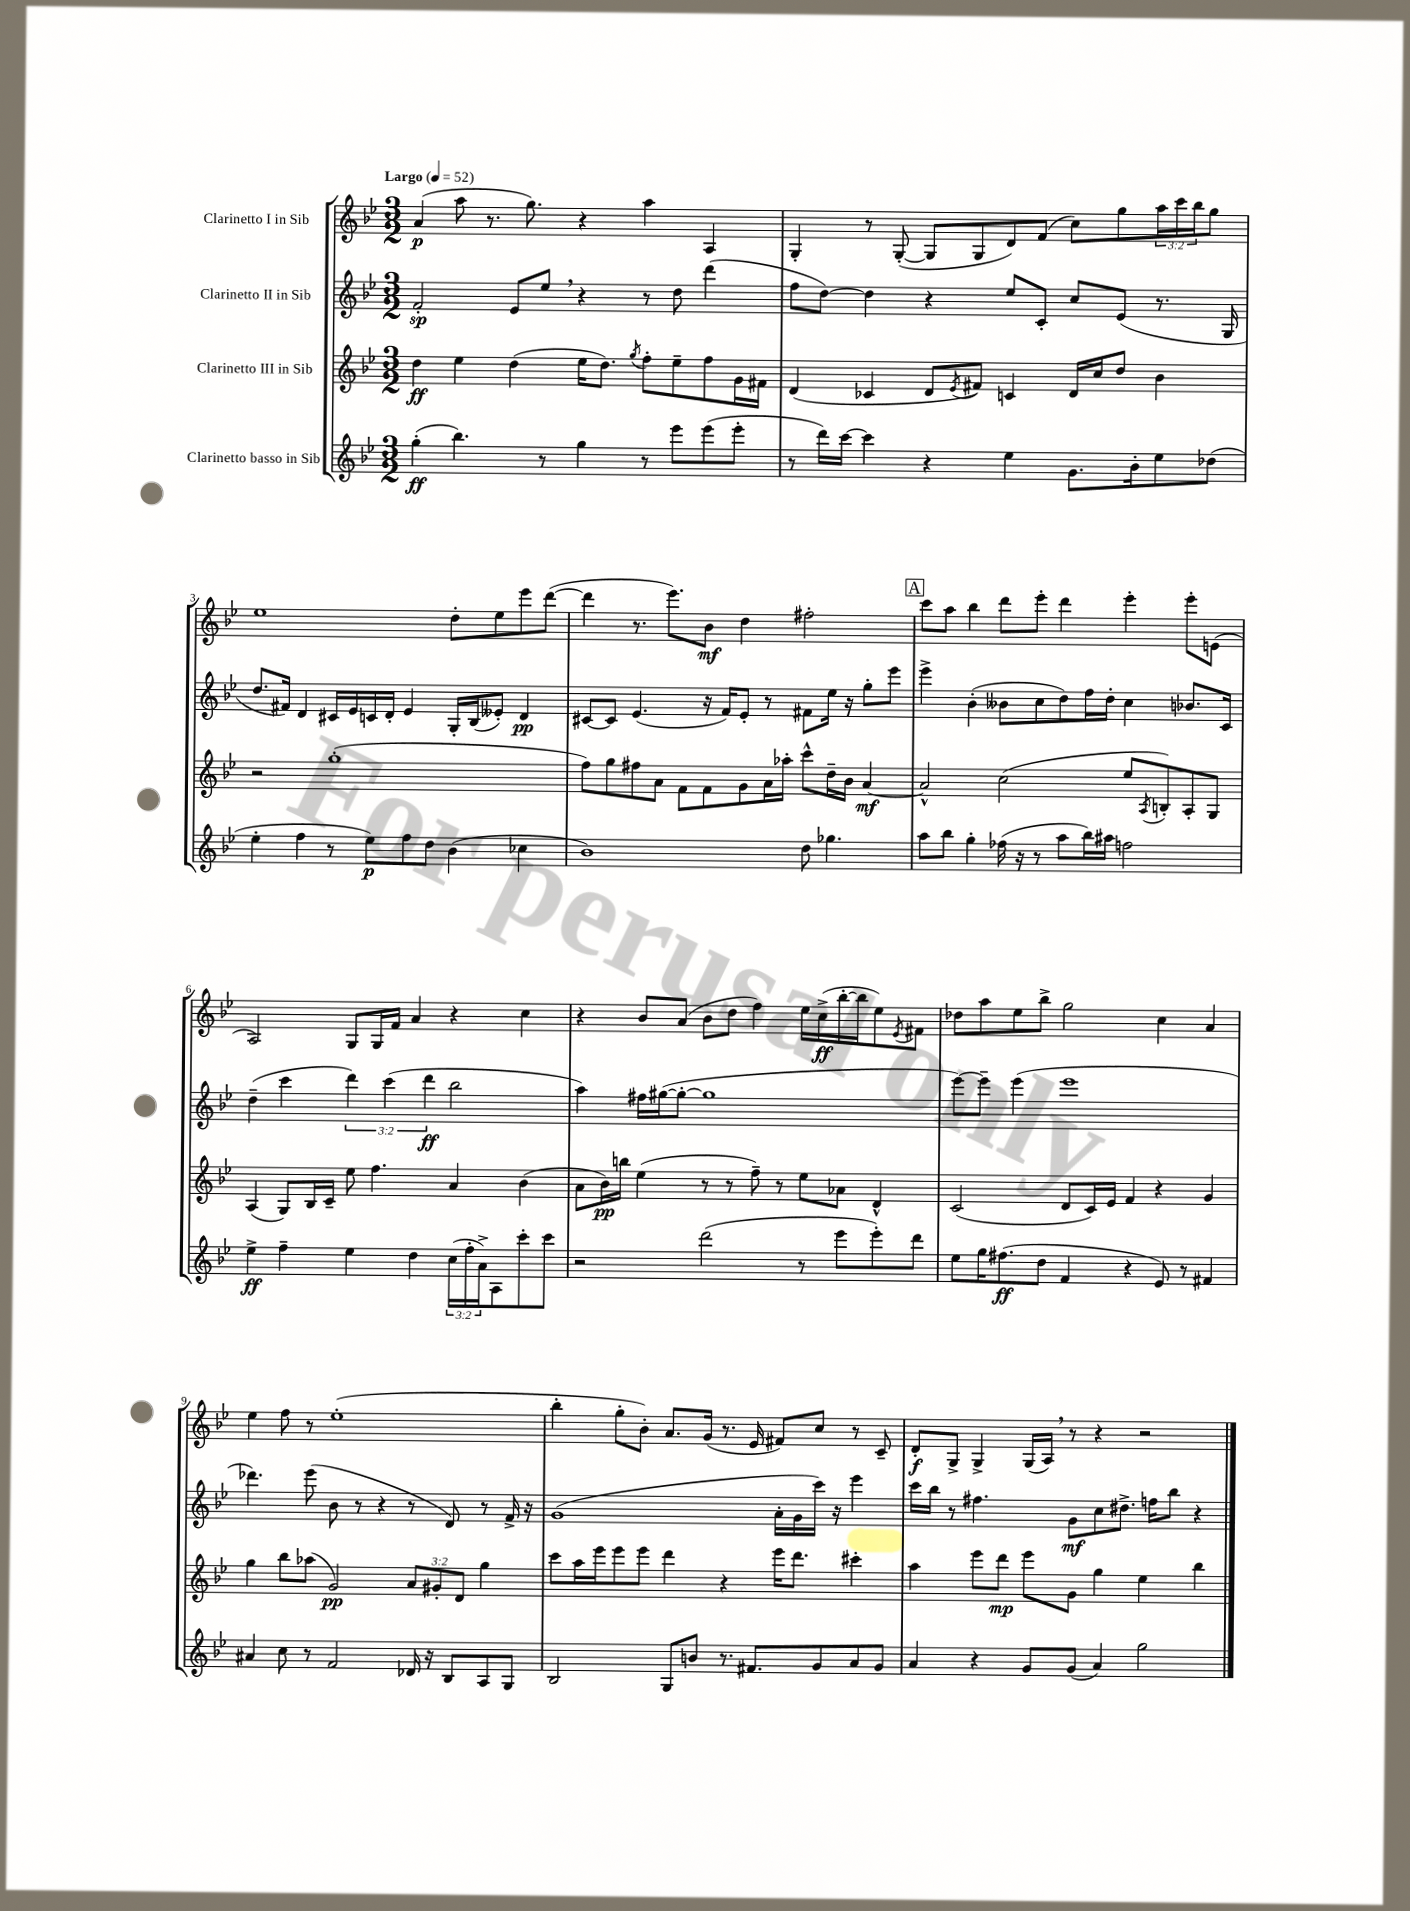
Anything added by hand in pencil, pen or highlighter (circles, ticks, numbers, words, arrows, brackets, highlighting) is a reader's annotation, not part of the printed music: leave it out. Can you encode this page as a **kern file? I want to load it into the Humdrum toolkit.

**kern	**dynam	**kern	**dynam	**kern	**dynam	**kern	**dynam
*part4	*part4	*part3	*part3	*part2	*part2	*part1	*part1
*staff4	*staff4	*staff3	*staff3	*staff2	*staff2	*staff1	*staff1
*I"Clarinetto basso in Sib	*	*I"Clarinetto III in Sib	*	*I"Clarinetto II in Sib	*	*I"Clarinetto I in Sib	*
*clefG2	*	*clefG2	*	*clefG2	*	*clefG2	*
*k[b-e-]	*	*k[b-e-]	*	*k[b-e-]	*	*k[b-e-]	*
*M3/2	*	*M3/2	*	*M3/2	*	*M3/2	*
*MM52	*	*MM52	*	*MM52	*	*MM52	*
=1	=1	=1	=1	=1	=1	=1	=1
!	!	!	!	!	!	!LO:TX:a:B:t=Largo	!
(4gg'\	ff	4dd\	ff	2f'/	sp	(4a/	p
4.bb-\)	.	4ee-\	.	.	.	8aa\	.
.	.	.	.	.	.	8.r	.
.	.	(4dd\	.	8e-/L	.	.	.
.	.	.	.	.	.	8.gg\)	.
8r	.	.	.	8ee-,/J	.	.	.
4gg\	.	16ee-\KL	.	4r	.	4r	.
.	.	8.dd\J)	.	.	.	.	.
.	.	8qgg/	.	.	.	.	.
8r	.	8ff'\L	.	8r	.	4aa\	.
8eee-\L	.	8ee-~\	.	8dd\	.	.	.
(8eee-\	.	8ff\	.	(4ddd\	.	4A/	.
8eee-'\J	.	16g\L	.	.	.	.	.
.	.	16f#X\JJ	.	.	.	.	.
=2	=2	=2	=2	=2	=2	=2	=2
8r	.	(4d/	.	8ff\L	.	4G'/	.
16ddd\LL)	.	.	.	[8dd\J)	.	.	.
[16ccc\JJ	.	.	.	.	.	.	.
4ccc\]	.	4c-X/	.	4dd\]	.	8r	.
.	.	.	.	.	.	([8G'/	.
4r	.	8d/L	.	4r	.	8G/L]	.
.	.	8qe-/	.	.	.	.	.
.	.	8f#X/J)	.	.	.	8G/	.
4ee-\	.	4cn/	.	8ee-/L	.	8d/)	.
.	.	.	.	8c'/J	.	(8f/J	.
8.g\L	.	16d/LL	.	8cc/L	.	8cc\L)	.
.	.	16cc/J	.	.	.	.	.
.	.	8dd/J	.	(8e-/J	.	8gg\	.
16b-'\k	.	.	.	.	.	.	.
8ee-\	.	4b-\	.	8.r	.	24aa\L	.
.	.	.	.	.	.	24ccc\	.
.	.	.	.	.	.	24bb-\J	.
(8dd-X\J	.	.	.	.	.	8gg\J	.
.	.	.	.	16G/	.	.	.
!!LO:LB:g=z
=3	=3	=3	=3	=3	=3	=3	=3
4ee-'\	.	2r	.	8.dd/L	.	1ee-	.
.	.	.	.	16f#X/Jk)	.	.	.
4ff\	.	.	.	4d/	.	.	.
8r	.	(1gg'	.	16c#X/LL	.	.	.
.	.	.	.	16e-/	.	.	.
8ee-\L)	p	.	.	16cn/	.	.	.
.	.	.	.	16d'/JJ	.	.	.
8ff\	.	.	.	4e-/	.	.	.
8dd\J	.	.	.	.	.	.	.
(4b-\	.	.	.	16G'/LL	.	8dd'\L	.
.	.	.	.	(16B-/J	.	.	.
.	.	.	.	8e--X'/J)	.	8ee-\	.
4cc-X\	.	.	.	4d/	pp	8eee-\	.
.	.	.	.	.	.	([8ddd\J	.
=4	=4	=4	=4	=4	=4	=4	=4
1b-)	.	8ff\L)	.	[8c#X/L	.	4ddd\]	.
.	.	8gg\	.	8c#/J]	.	.	.
.	.	8ff#X\	.	(4.e-/	.	8.r	.
.	.	8a\J	.	.	.	.	.
.	.	.	.	.	.	8.eee-\L)	.
.	.	8f\L	.	.	.	.	.
.	.	8f\	.	16r	.	8b-\J	mf
.	.	.	.	16f/KL)	.	.	.
.	.	8g\	.	8e-'/J	.	4dd\	.
.	.	16a\L	.	8r	.	.	.
.	.	16aa-X'\JJ	.	.	.	.	.
8dd\	.	8ccc^^\L	.	8f#X\L	.	2ff#X'\	.
4.gg-X\	.	16dd~\L	.	16ee-\Jk	.	.	.
.	.	16b-\JJ	.	16r	.	.	.
.	.	[4a/	mf	8gg'\L	.	.	.
.	.	.	.	8eee-\J	.	.	.
!!LO:REH:place=s1:t=A
=5	=5	=5	=5	=5	=5	=5	=5
8aa\L	.	2a^^/]	.	4eee-^\	.	8ccc\L	.
8bb-\J	.	.	.	.	.	8aa\J	.
4gg'\	.	.	.	(4b-'\	.	4bb-\	.
(16ff-X\	.	(2cc\	.	8b--X\L	.	8ddd\L	.
16r	.	.	.	.	.	.	.
8r	.	.	.	8cc\	.	8eee-'\J	.
8aa\L	.	.	.	8dd\)	.	4ddd\	.
16bb-\L)	.	.	.	16ff\L	.	.	.
16aa#X\JJ	.	.	.	16dd'\JJ	.	.	.
2ffn\	.	8ee-/L	.	4cc\	.	4eee-'\	.
.	.	8qA/	.	.	.	.	.
.	.	8Bn'/)	.	.	.	.	.
.	.	8A'/	.	8.b-X/L	.	8eee-'\L	.
.	.	8G/J	.	.	.	(8en\J	.
.	.	.	.	16c/Jk	.	.	.
!!LO:LB:g=z
=6	=6	=6	=6	=6	=6	=6	=6
4ee-^\	ff	(4A/	.	(4dd~\	.	2A/)	.
4ff~\	.	8G/L)	.	4ccc\	.	.	.
.	.	16B-/L	.	.	.	.	.
.	.	16c~/JJ	.	.	.	.	.
4ee-\	.	8ee-\	.	6ddd\)	.	8G/L	.
.	.	4.ff\	.	.	.	16G/L	.
.	.	.	.	(6ccc\	.	.	.
.	.	.	.	.	.	16f/JJ	.
4dd\	.	.	.	.	.	4a/	.
.	.	.	.	6ddd\	ff	.	.
(24cc\LL	.	4a/	.	2bb-\	.	4r	.
24ff'\	.	.	.	.	.	.	.
24a^\J)	.	.	.	.	.	.	.
8A\	.	.	.	.	.	.	.
8ccc'\	.	(4b-\	.	.	.	4cc\	.
8ccc\J	.	.	.	.	.	.	.
=7	=7	=7	=7	=7	=7	=7	=7
2r	.	8a\L	.	4aa\)	.	4r	.
.	.	16b-\L)	pp	.	.	.	.
.	.	16bbn\JJ	.	.	.	.	.
.	.	(4ee-\	.	16ff#X\LL	.	8b-/L	.
.	.	.	.	([16gg#X\J	.	.	.
.	.	.	.	8gg#'\J_	.	(8a/J	.
(2ddd\	.	8r	.	1gg#]	.	8b-\L	.
.	.	8r	.	.	.	8dd\J	.
.	.	8ff~\)	.	.	.	4ff\)	.
.	.	8r	.	.	.	.	.
8r	.	8ee-\L	.	.	.	16ee-\LL	.
.	.	.	.	.	.	(16cc^\	ff
8eee-\L	.	8a-X\J	.	.	.	[16bb-'\	.
.	.	.	.	.	.	16bb-\J]	.
8eee-'\)	.	4d^^/	.	.	.	8ee-\)	.
.	.	.	.	.	.	8qe-/	.
8ddd\J	.	.	.	.	.	8f#X\J	.
=8	=8	=8	=8	=8	=8	=8	=8
8ee-\L	.	(2c/	.	[8eee-\L)	.	8dd-X\L	.
16gg\K	.	.	.	8eee-~\J]	.	8aa\	.
(8.ff#X\	ff	.	.	.	.	.	.
.	.	.	.	(4eee-\	.	8ee-\	.
8dd\J	.	.	.	.	.	8bb-^\J	.
4f/	.	8d/L	.	1eee-	.	2gg\	.
.	.	16c/L)	.	.	.	.	.
.	.	16e-/JJ	.	.	.	.	.
4r	.	4f/	.	.	.	.	.
8e-/)	.	4r	.	.	.	4cc\	.
8r	.	.	.	.	.	.	.
4f#X/	.	4g/	.	.	.	4a/	.
!!LO:LB:g=z
=9	=9	=9	=9	=9	=9	=9	=9
4a#X/	.	4gg\	.	4.ddd-X\)	.	4ee-\	.
8cc\	.	8bb-\L	.	.	.	8ff\	.
8r	.	(8aa-X\J	.	(8eee-\	.	8r	.
2f/	.	2g/)	pp	8b-\	.	(1ee-'	.
.	.	.	.	8r	.	.	.
.	.	.	.	4r	.	.	.
16d-X/	.	12a/L	.	8r	.	.	.
16r	.	.	.	.	.	.	.
.	.	12g#X'/	.	.	.	.	.
8B-/L	.	.	.	8d/)	.	.	.
.	.	12d/J	.	.	.	.	.
8A/	.	4gg\	.	8r	.	.	.
8G/J	.	.	.	16f^/	.	.	.
.	.	.	.	16r	.	.	.
=10	=10	=10	=10	=10	=10	=10	=10
2B-/	.	8ccc\L	.	(1g	.	4bb-'\	.
.	.	16aa\L	.	.	.	.	.
.	.	16eee-\J	.	.	.	.	.
.	.	8eee-\	.	.	.	8gg'\L	.
.	.	8eee-\J	.	.	.	8b-'\J)	.
8G/L	.	4ddd\	.	.	.	8.a/L	.
8bn/J	.	.	.	.	.	.	.
.	.	.	.	.	.	(16g/Jk	.
8.r	.	4r	.	.	.	8.r	.
8.f#X/L	.	.	.	.	.	16e-/	.
.	.	16eee-\KL	.	16a'\LL	.	8f#X/L)	.
.	.	8.ddd\J	.	16g\	.	.	.
8g/	.	.	.	16ccc\JJ)	.	8cc/J	.
.	.	.	.	16r	.	.	.
8a/	.	4ccc#X'\	.	4eee-\	.	8r	.
8g/J	.	.	.	.	.	8c~/	.
=11	=11	=11	=11	=11	=11	=11	=11
4a/	.	4aa\	.	16ccc\LL	.	8d'/L	f
.	.	.	.	16bb-\JJ	.	.	.
.	.	.	.	8r	.	8G^/J	.
4r	.	8eee-\L	.	4.ff#X\	.	4G^/	.
.	.	8ddd\J	mp	.	.	.	.
8g/L	.	8eee-\L	.	.	.	(16G/LL	.
.	.	.	.	.	.	16A,/JJ)	.
(8g/J	.	8g\J	.	8g\L	mf	8r	.
4a/)	.	4gg\	.	8cc\	.	4r	.
.	.	.	.	8.dd#X^\J	.	.	.
2gg\	.	4ee-\	.	.	.	2r	.
.	.	.	.	16ffn\KL	.	.	.
.	.	.	.	8bb-\J	.	.	.
.	.	4bb-\	.	4r	.	.	.
==	==	==	==	==	==	==	==
*-	*-	*-	*-	*-	*-	*-	*-
